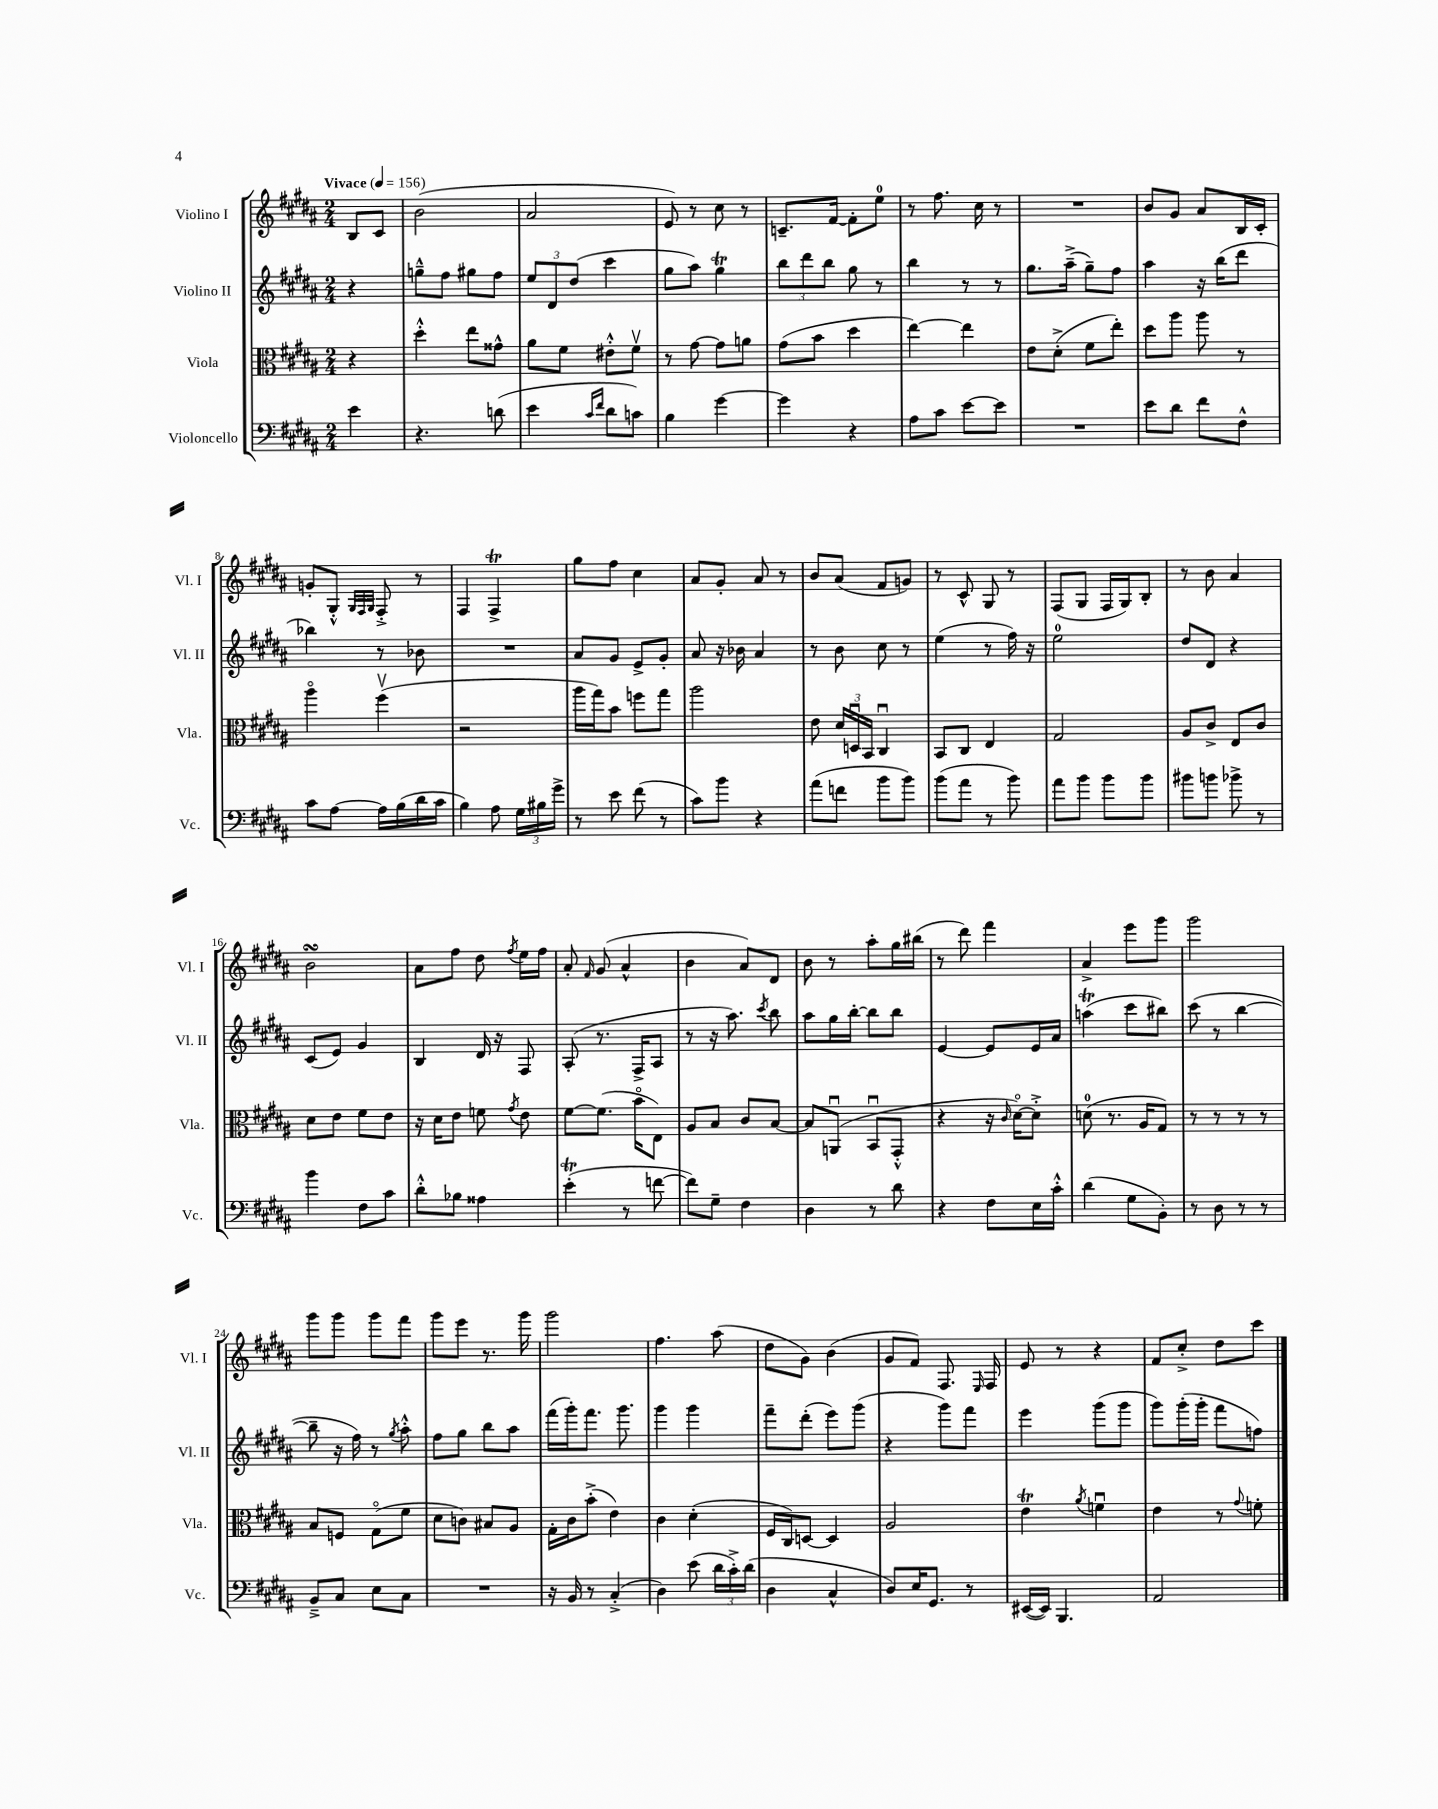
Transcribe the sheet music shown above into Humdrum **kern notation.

**kern	**kern	**kern	**kern
*part4	*part3	*part2	*part1
*staff4	*staff3	*staff2	*staff1
*I"Violoncello	*I"Viola	*I"Violino II	*I"Violino I
*I'Vc.	*I'Vla.	*I'Vl. II	*I'Vl. I
*clefF4	*clefC3	*clefG2	*clefG2
*k[f#c#g#d#a#]	*k[f#c#g#d#a#]	*k[f#c#g#d#a#]	*k[f#c#g#d#a#]
*M2/4	*M2/4	*M2/4	*M2/4
*MM156	*MM156	*MM156	*MM156
=	=	=	=
!	!	!	!LO:TX:a:B:t=Vivace
4e\	4r	4r	8B/L
.	.	.	8c#/J
=1	=1	=1	=1
4.r	4dd#'^^\	8ggn~^^\L	(2b\
.	.	8ff#\J	.
.	8ee\L	8gg#X\L	.
(8dn\	8g##X^^\J	8ff#\J	.
=2	=2	=2	=2
4e\	8a#\L	12ee/L	2a#/
.	.	12d#/	.
.	8f#\J	.	.
.	.	(12dd#/J	.
16qqc#/LL	.	.	.
16qqf#/JJ	.	.	.
8d#\L	8e#X'^^\L	4ccc#\	.
8cn\J)	8f#v\J	.	.
=3	=3	=3	=3
4B\	8r	8gg#\L	8e/)
.	[8g#\	8aa#\J)	8r
[4g#\	8g#\L]	4gg#T\	8cc#\
.	8an\J	.	8r
=4	=4	=4	=4
4g#\]	(8g#\L	12bb\L	8.cn~/L
.	.	12ddd#\	.
.	8b\J	.	.
.	.	12bb\J	.
.	.	.	[16f#/Jk
4r	4dd#\	8gg#\	8f#'\L]
.	.	8r	8ee\J
=5	=5	=5	=5
8A#\L	[4ee\)	4bb\	8r
8c#\J	.	.	8.ff#\
[8e\L	4ee\]	8r	.
.	.	.	16cc#\
8e\J]	.	8r	8r
=6	=6	=6	=6
2r	8e\L	8.gg#\L	2r
.	(8d#'^\J	.	.
.	.	(16aa#~^\Jk	.
.	8f#\L	8gg#~\L)	.
.	8ee'\J)	8ff#\J	.
=7	=7	=7	=7
8e\L	8dd#\L	4aa#\	8b/L
8d#\J	8aa#\J	.	8g#/J
8f#\L	8aa#\	16r	8a#/L
.	.	(16bb\KL	.
8F#^^\J	8r	8ddd#\J	16B/L
.	.	.	16c#'/JJ
!!LO:LB:g=z
=8	=8	=8	=8
8c#\L	4aa#\	4bb-X\)	8gn'/L
[8A#\J	.	.	8G#'^^/J
.	.	.	32qqG#/LLL
.	.	.	32qqF#/
.	.	.	32qqG#/JJJ
16A#\LL]	(4ff#v\	8r	8F#'^/
(16B\	.	.	.
16d#\	.	8b-X\	8r
16c#\JJ	.	.	.
=9	=9	=9	=9
4B\)	2r	2r	4F#/
8A#\	.	.	4F#T^/
24G#\LL	.	.	.
24B#X\	.	.	.
24g#^\JJ	.	.	.
=10	=10	=10	=10
8r	16aa#\LL	8a#/L	8gg#\L
.	16gg#\J)	.	.
8e\	8b\J	8g#/J	8ff#\J
(8f#\	8ffn\L	8e^/L	4cc#\
8r	8gg#\J	8g#'/J	.
=11	=11	=11	=11
8c#\L)	2aa#\	8a#/	8a#/L
8b\J	.	16r	8g#'/J
.	.	16b-X\	.
4r	.	4a#/	8a#/
.	.	.	8r
=12	=12	=12	=12
(8a#\L	8e\	8r	8b/L
8fn\J	24d#/LL	8b\	(8a#/J
.	24Dnu/	.	.
.	24BB/JJ	.	.
8b\L	4C#u/	8cc#\	8f#/L
8b\J)	.	8r	8gn/J)
=13	=13	=13	=13
(8b\L	8BB/L	(4ee\	8r
8a#\J	8C#/J	.	8c#^^/
8r	4E/	8r	8G#/
8b\)	.	16ff#\)	8r
.	.	16r	.
=14	=14	=14	=14
8a#\L	2G#/	2ee\	(8F#/L
8b\J	.	.	8G#/J
8b\L	.	.	16F#/LL
.	.	.	16G#/J)
8b\J	.	.	8B'/J
=15	=15	=15	=15
8b#X\L	8A#/L	8dd#/L	8r
8bn\J	8c#^/J	8d#/J	8b\
8b-X^\	8E/L	4r	4a#/
8r	8c#/J	.	.
!!LO:LB:g=z
=16	=16	=16	=16
4b\	8d#\L	(8c#/L	2bsSSs\
.	8e\J	8e/J)	.
8F#\L	8f#\L	4g#/	.
8c#\J	8e\J	.	.
=17	=17	=17	=17
8d#'^^\L	16r	4B/	8a#\L
.	16d#\KL	.	.
8B-X\J	8e\J	.	8ff#\J
4A##X\	8fn\	16d#/	8dd#\
.	.	16r	.
.	8qg#/	.	8qff#/
.	8e\	8F#/	16ee\LL
.	.	.	16ff#\JJ
=18	=18	=18	=18
(4eT'\	[8f#\L	(8A#'/	8a#'/
.	.	.	16qqf#/
.	(8.f#\J]	8.r	(8g#/
8r	.	.	4a#^^/
.	16b\KL	16F#^/KL	.
[8fn\	8E\J)	8A#/J	.
=19	=19	=19	=19
8f\L])	8A#/L	8r	4b\
8G#~\J	8B/J	16r	.
.	.	8.aa#\)	.
4F#\	8c#/L	.	8a#/L)
.	.	8qccc#/	.
.	[8B/J	8bb\	8d#/J
=20	=20	=20	=20
4D#\	8B/L]	8aa#\L	8b\
.	(8AAnu/J	16gg#\L	8r
.	.	[16bb'\JJ	.
8r	8BBu/L	8bb\L]	8aa#'\L
8d#\	8GG#'^^/J	8bb\J	16gg#\L
.	.	.	(16bb#X\JJ
=21	=21	=21	=21
4r	4r	[4e/	8r
.	.	.	8ddd#\)
8F#\L	16r	8e/L]	4fff#\
.	16qqc#/	.	.
.	[16d#\KL)	.	.
16E\L	8d#'^\J]	16e/L	.
16c#'^^\JJ	.	16a#/JJ	.
=22	=22	=22	=22
(4d#\	(8dn\	(4aanT\	4a#^/
.	8.r	.	.
8G#\L	.	8ccc#\L	8eee\L
.	16A#/KL	.	.
8BB'\J)	8G#/J)	8bb#X\J)	8ggg#\J
=23	=23	=23	=23
8r	8r	(8ccc#\	2ggg#\
8D#\	8r	8r	.
8r	8r	[4bb\	.
8r	8r	.	.
!!LO:LB:g=z
=24	=24	=24	=24
8BB~^/L	8B/L	8bb~\]	8ggg#\L
8C#/J	8Fn/J	16r	8ggg#\J
.	.	16ff#\)	.
8E\L	(8G#\L	8r	8ggg#\L
.	.	8qgg#/	.
8C#\J	8f#\J	8aa#'^^\	8fff#\J
=25	=25	=25	=25
2r	8d#\L	8ff#\L	8ggg#\L
.	8cn\J)	8gg#\J	8eee\J
.	8B#X/L	8bb\L	8.r
.	8A#/J	8aa#\J	.
.	.	.	16ggg#\
=26	=26	=26	=26
16r	16G#'\LL	(16fff#\LL	2ggg#\
16BB/	16c#\J	16ggg#'\J)	.
8r	(8b'^\J	8.fff#\J	.
(4C#'^/	4e\)	.	.
.	.	8.ggg#\	.
=27	=27	=27	=27
4D#\)	4c#\	4ggg#\	4.ff#\
(8e\	(4d#'\	4ggg#\	.
24d#\LL	.	.	(8aa#\
24c#'^\)	.	.	.
(24d#\JJ	.	.	.
=28	=28	=28	=28
4D#\	16F#/LL	8fff#~\L	8dd#\L
.	16C#/J)	.	.
.	[8Dn/J	(8ddd#'\J	8g#\J)
4C#^^/	4D/]	8eee\L)	(4b\
.	.	(8ggg#\J	.
=29	=29	=29	=29
8D#/L)	2A#/	4r	8g#/L
16E/K	.	.	8f#/J)
8.GG#/J	.	.	.
.	.	8ggg#\L)	8.F#/
8r	.	8fff#\J	.
.	.	.	16qqE/
.	.	.	16F#/
=30	=30	=30	=30
([16EE#X/LL	4eT\	4eee\	8e/
16EE#/JJ])	.	.	.
4.BBB/	.	.	8r
.	8qa#/	.	.
.	4fnu\	(8ggg#\L	4r
.	.	8ggg#\J	.
=31	=31	=31	=31
2AA#/	4e\	8ggg#\L)	8f#/L
.	.	(16ggg#'\L	8cc#'^/J
.	.	16ggg#'\JJ	.
.	8r	8fff#\L	8dd#\L
.	8qqg#/	.	.
.	8fn'\	8ffn\J)	8ccc#\J
==	==	==	==
*-	*-	*-	*-
